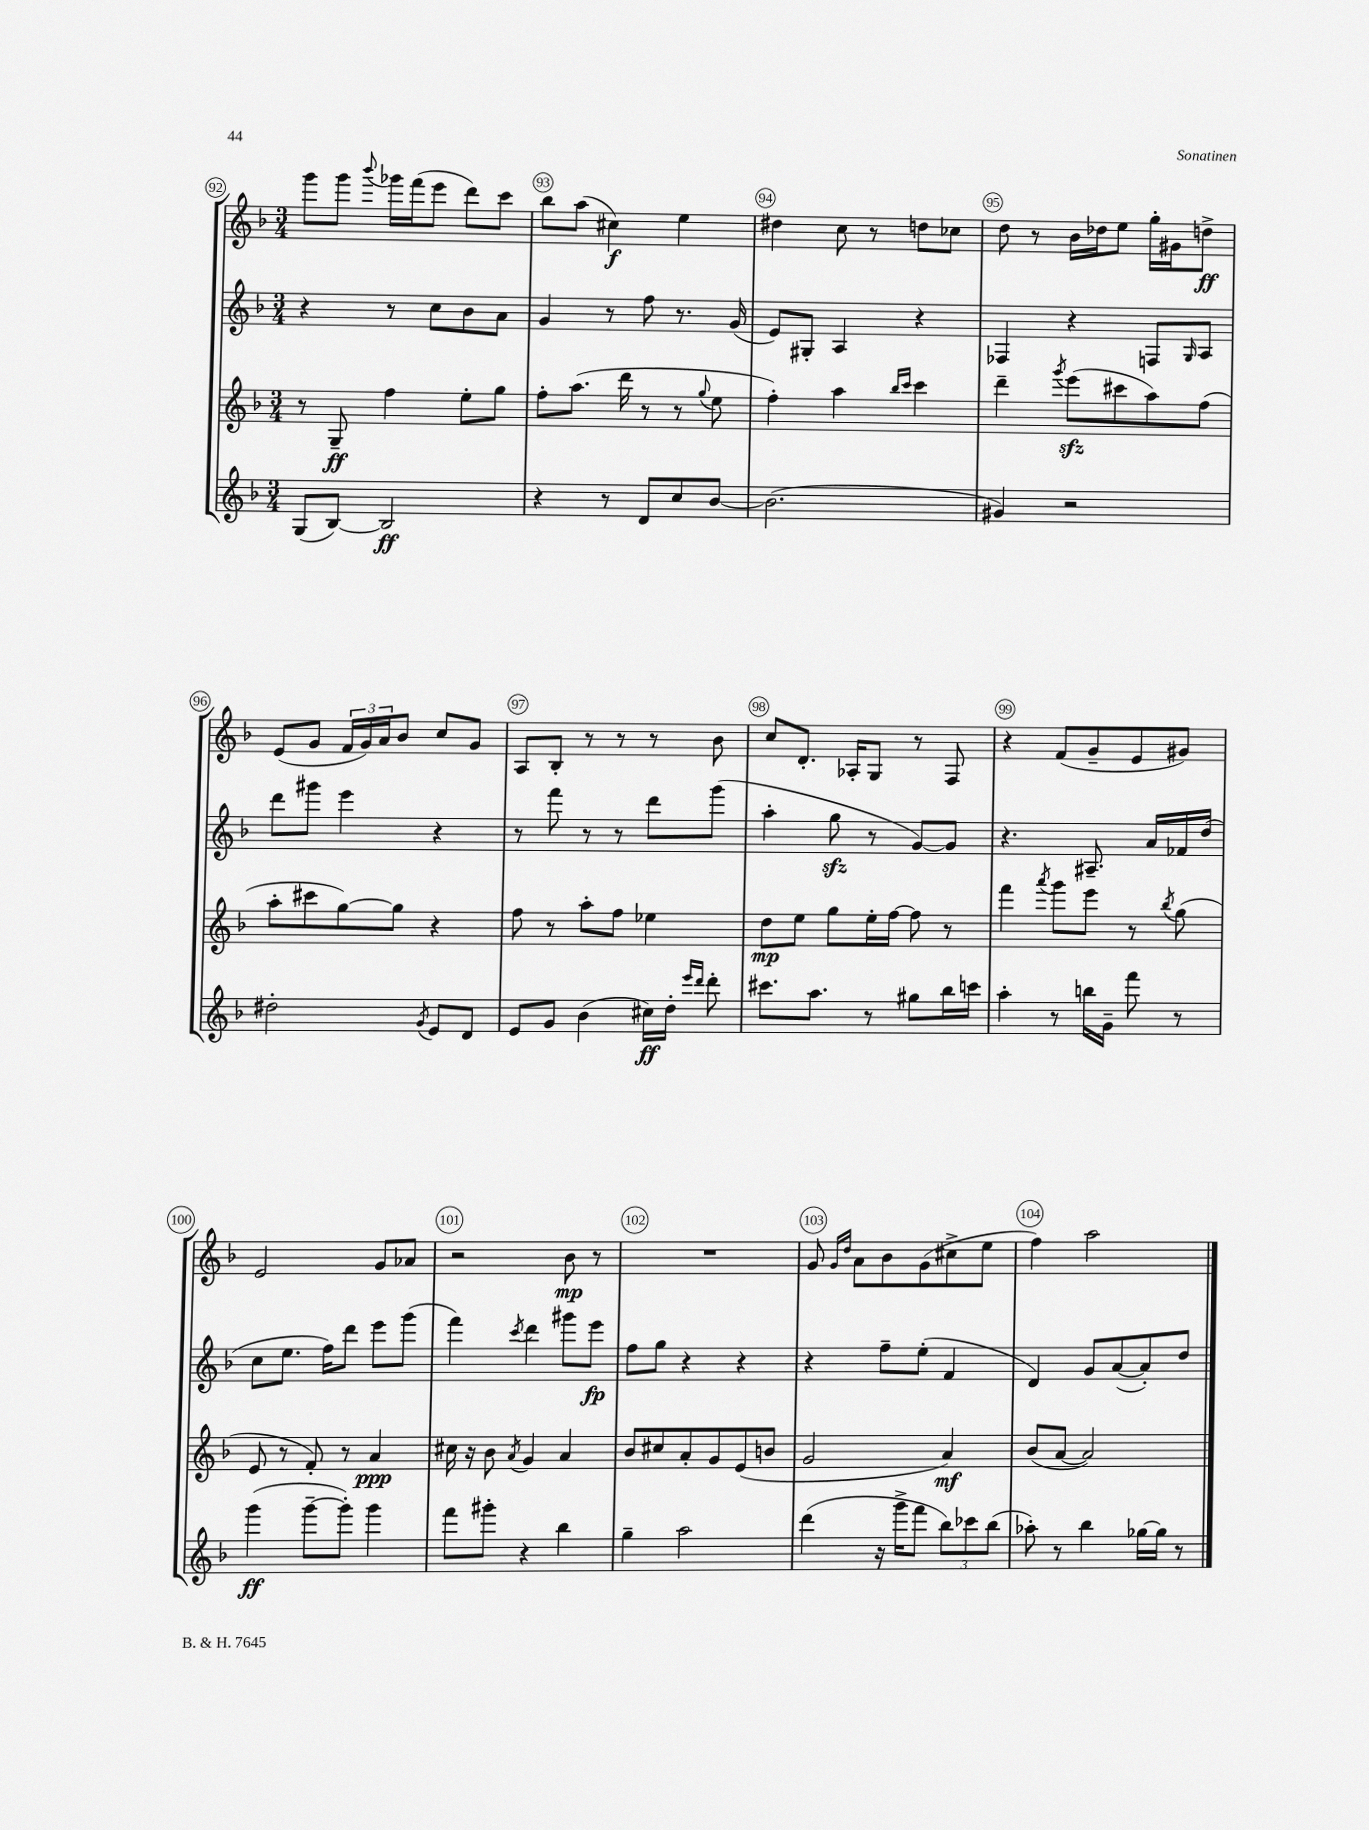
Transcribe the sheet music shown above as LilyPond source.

<<
\new StaffGroup <<
\new Staff = "s0" {
    \clef treble \key f \major \numericTimeSignature \time 3/4
    g'''8 g'''8 \appoggiatura { bes'''8 } ges'''16 f'''16( e'''8 d'''8) c'''8 |
    bes''8 a''8( cis''4\f) e''4 |
    dis''4 c''8 r8 d''8 ces''8 |
    d''8 r8 bes'16 des''16 e''8 g''16-. gis'16 d''8->\ff |
    e'8( g'8 \tuplet 3/2 { f'16 g'16) a'16 } bes'8 c''8 g'8 |
    a8 bes8-. r8 r8 r8 bes'8 |
    c''8 d'8.-. aes16-. g8 r8 f8 |
    r4 f'8( g'8-- e'8 gis'8) |
    e'2 g'8 aes'8 |
    r2 bes'8\mp r8 |
    R2. |
    g'8 \grace { g'16 d''16 } a'8 bes'8 g'8( cis''8-> e''8 |
    f''4) a''2 \bar "|." |
}
\new Staff = "s1" {
    \clef treble \key f \major \numericTimeSignature \time 3/4
    r4 r8 c''8 bes'8 a'8 |
    g'4 r8 f''8 r8. g'16( |
    e'8) gis8-. a4 r4 |
    fes4 r4 f8 \grace { g16 } a8 |
    d'''8 gis'''8 e'''4 r4 |
    r8 f'''8 r8 r8 d'''8 g'''8( |
    a''4-. g''8\sfz r8 g'8~) g'8 |
    r4. ais8.-- a'16 fes'16 d''16( |
    c''8 e''8. f''16) d'''8 e'''8 g'''8( |
    f'''4) \acciaccatura { c'''8 } d'''4 gis'''8 e'''8\fp |
    f''8 g''8 r4 r4 |
    r4 f''8-- e''8-.( f'4 |
    d'4) g'8 a'8~( a'8-.) d''8 \bar "|." |
}
\new Staff = "s2" {
    \clef treble \key f \major \numericTimeSignature \time 3/4
    r8 g8--\ff f''4 e''8-. g''8 |
    f''8-. a''8.( d'''16 r8 r8 \appoggiatura { g''8 } e''8 |
    f''4-.) a''4 \grace { bes''16 c'''16 } c'''4 |
    d'''4-- \acciaccatura { g'''8 } e'''8\sfz( cis'''8 a''8) f''8( |
    a''8-. cis'''8 g''8~) g''8 r4 |
    f''8 r8 a''8-. f''8 ees''4 |
    d''8\mp e''8 g''8 e''16-. f''16~ f''8 r8 |
    f'''4 \acciaccatura { a'''8 } g'''8 e'''8 r8 \acciaccatura { bes''8 } g''8( |
    e'8 r8 f'8-.) r8 a'4\ppp |
    cis''16 r16 bes'8 \acciaccatura { a'8 } g'4 a'4 |
    bes'8 cis''8 a'8-. g'8 e'8( b'8 |
    g'2 a'4\mf) |
    bes'8( a'8~ a'2) \bar "|." |
}
\new Staff = "s3" {
    \clef treble \key f \major \numericTimeSignature \time 3/4
    g8( bes8~) bes2\ff |
    r4 r8 d'8 c''8 bes'8~ |
    bes'2.( |
    gis'4) r2 |
    dis''2-. \acciaccatura { g'8 } e'8 d'8 |
    e'8 g'8 bes'4( cis''16\ff) d''16-. \grace { e'''16 d'''16 } d'''8-. |
    cis'''8. a''8. r8 gis''8 bes''16 c'''16 |
    a''4-. r8 b''16 g'16-- f'''8 r8 |
    g'''4\ff( g'''8~-- g'''8-.) g'''4 |
    f'''8 gis'''8-. r4 bes''4 |
    g''4-- a''2 |
    d'''4( r16 g'''16-> f'''8 \tuplet 3/2 { bes''8) ces'''8 bes''8( } |
    aes''8-.) r8 bes''4 ges''16~ ges''16 r8 \bar "|." |
}
>>
>>
\layout { \context { \Score currentBarNumber = #92 \override BarNumber.break-visibility = ##(#f #t #t) barNumberVisibility = #all-bar-numbers-visible \override BarNumber.stencil = #(make-stencil-circler 0.1 0.3 ly:text-interface::print) } }
